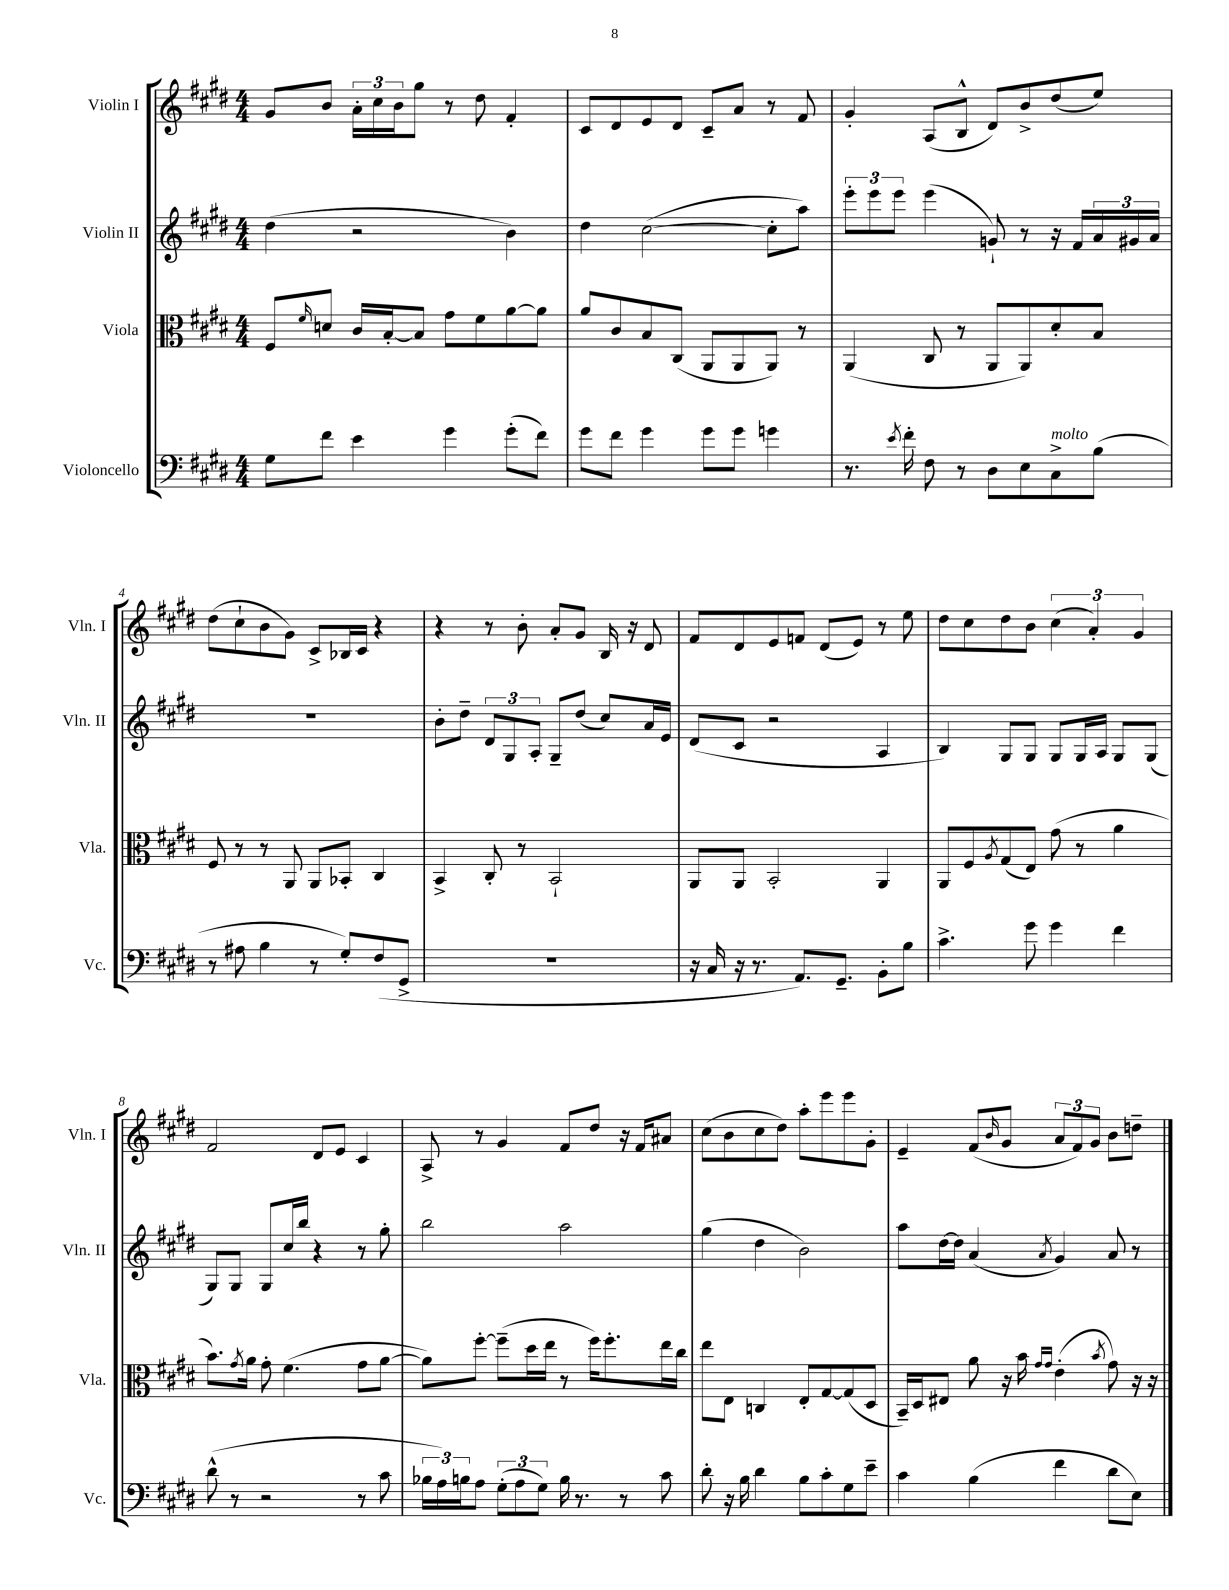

**kern	**kern	**kern	**kern
*staff4	*staff3	*staff2	*staff1
*clefF4	*clefC3	*clefG2	*clefG2
*k[f#c#g#d#]	*k[f#c#g#d#]	*k[f#c#g#d#]	*k[f#c#g#d#]
*M4/4	*M4/4	*M4/4	*M4/4
8G#	8F#	(4dd#	8g#
.	16qqf#	.	.
8f#	8d	.	8b
4e	16c#	2r	24a'
.	.	.	24cc#
.	[16B'	.	.
.	.	.	24b
.	8B]	.	8gg#
4g#	8g#	.	8r
.	8f#	.	8dd#
(8g#'	[8a	4b)	4f#'
8f#)	8a]	.	.
=	=	=	=
8g#	8a	4dd#	8c#
8f#	8c#	.	8d#
4g#	8B	([2cc#	8e
.	(8C#	.	8d#
8g#	8AA	.	8c#~
8g#	8AA	.	8a
4g	8AA)	8cc#']	8r
.	8r	8aa)	8f#
=	=	=	=
8.r	(4AA	12eee'	4g#'
.	.	12eee	.
.	.	12eee	.
8qe	.	.	.
16f#'	.	.	.
8F#	8C#	(4eee	(8A
8r	8r	.	8B^^
8D#	8AA	8g`)	8d#)
8E	8AA)	8r	8b^
8C#^	8d#'	16r	(8dd#
.	.	16f#	.
(8B	8B	24a	8ee)
.	.	24g#	.
.	.	24a	.
=	=	=	=
8r	8F#	1r	(8dd#
8A#	8r	.	8cc#`
4B	8r	.	8b
.	8AA	.	8g#)
8r	8AA	.	8c#^
8G#')	8BB-'	.	16B-
.	.	.	16c#
(8F#	4C#	.	4r
8GG#^	.	.	.
=	=	=	=
1r	4BB^	8b'	4r
.	.	8dd#~	.
.	8C#'	12d#	8r
.	.	12G#	.
.	8r	.	8b'
.	.	12A'	.
.	2BB`	8G#~	8a'
.	.	(8dd#	8g#
.	.	8cc#)	16B
.	.	.	16r
.	.	16a	8d#
.	.	16e	.
=	=	=	=
16r	8AA	(8d#	8f#
16C#	.	.	.
16r	8AA	8c#	8d#
8.r	.	.	.
.	2BB'	2r	8e
8.AA)	.	.	8f
.	.	.	(8d#
8.GG#~	.	.	.
.	.	.	8e)
8BB'	4AA	4A	8r
8B	.	.	8ee
=	=	=	=
4.c#^	8AA	4B)	8dd#
.	8F#	.	8cc#
.	8qA	.	.
.	(8G#	8G#	8dd#
8g#	8E)	8G#	8b
4g#	(8g#	8G#	(6cc#
.	8r	16G#	.
.	.	.	6a')
.	.	16A	.
4f#	4a	8G#	.
.	.	.	6g#
.	.	(8G#	.
=	=	=	=
(8d#^^	8.b)	8G#)	2f#
8r	.	8G#	.
.	8qg#	.	.
.	16a	.	.
2r	8g#'	8G#	.
.	(4.f#	16cc#	.
.	.	16bb	.
.	.	4r	8d#
.	.	.	8e
8r	8g#	8r	4c#
8c#	[8a	8gg#'	.
=	=	=	=
24B-	8a])	2bb	8A^
24A)	.	.	.
24B	.	.	.
8A	[8ff#'	.	8r
(12G#'	(8ff#~]	.	4g#
12A	.	.	.
.	16dd#	.	.
12G#)	.	.	.
.	16ee	.	.
16B	8r	2aa	8f#
8.r	.	.	.
.	16ff#)	.	8dd#
.	8.ff#'	.	.
8r	.	.	16r
.	.	.	16f#
8c#	16ee	.	8a#
.	16cc#	.	.
=	=	=	=
8d#'	8ee	(4gg#	(8cc#
16r	8E	.	8b
16B	.	.	.
4d#	4C	4dd#	8cc#
.	.	.	8dd#)
8B	8E'	2b)	8aa'
8c#'	[8G#	.	8eee
8G#	(8G#]	.	8eee
8e~	8D#	.	8g#'
=	=	=	=
4c#	16BB~)	8aa	4e~
.	16D#	.	.
.	8E#	[16dd#	.
.	.	16dd#]	.
(4B	8a	(4a	(8f#
.	.	.	16qqb
.	16r	.	8g#
.	16b	.	.
.	16qqg#	.	.
.	16qqg#	8qa	.
4f#	(4e'	4g#)	12a
.	.	.	12f#)
.	.	.	12g#
.	8qb	.	.
8d#	8g#)	8a	8b
8E)	16r	8r	8dd~
.	16r	.	.
==	==	==	==
*-	*-	*-	*-
